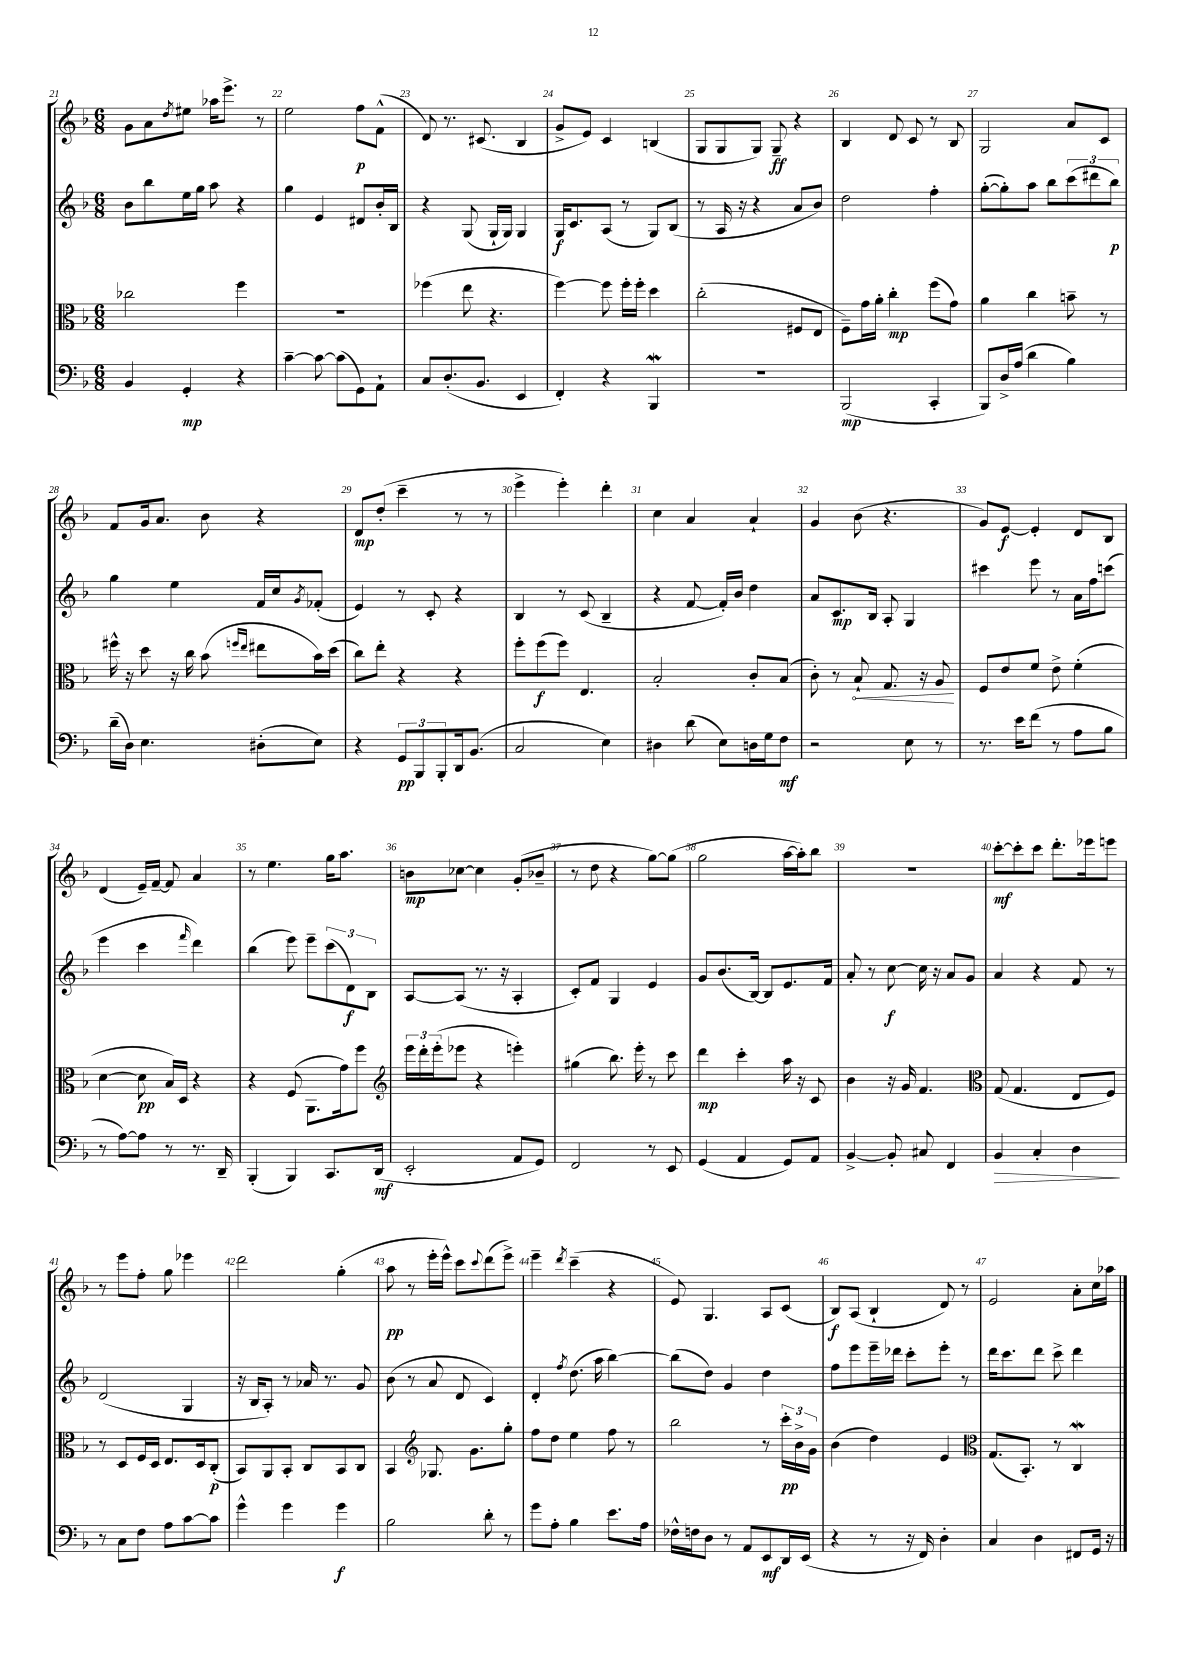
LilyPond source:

<<
\new StaffGroup <<
\new Staff = "s0" {
    \clef treble \key f \major \numericTimeSignature \time 6/8
    g'8 a'8 \acciaccatura { d''8 } eis''8 aes''16 e'''8.-> r8 |
    e''2 f''8\p f'8-^( |
    d'8) r8. cis'8.( bes4 |
    g'8-> e'8) c'4 b4( |
    g8 g8 g8) g8--\ff r4 |
    bes4 d'8 c'8 r8 bes8 |
    g2 a'8 c'8 |
    f'8 g'16 a'8. bes'8 r4 |
    d'8\mp d''8-.( c'''4-- r8 r8 |
    e'''4-> e'''4-.) d'''4-. |
    c''4 a'4 a'4-! |
    g'4 bes'8( r4. |
    g'8) e'8~\f e'4-. d'8 bes8 |
    d'4( e'16--) f'16~-- f'8 a'4 |
    r8 e''4. g''16 a''8. |
    b'8\mp ces''8~ ces''4 g'8-.( bes'8-- |
    r8 d''8 r4 g''8~) g''8( |
    g''2 a''16~ a''16-.) bes''8 |
    r2. |
    c'''8~-.\mf c'''8-. c'''8 d'''8.-. ees'''16 e'''8 |
    r8 e'''8 f''8-. g''8 ees'''4 |
    d'''2 g''4-.( |
    a''8\pp r8 e'''16-. e'''16-^) c'''8 \appoggiatura { c'''8 } d'''8( e'''8->) |
    e'''4-- \acciaccatura { d'''8 } c'''4--( r4 |
    e'8) g4. a8 c'8( |
    bes8\f) a8( bes4-! d'8) r8 |
    e'2 a'8-. c''16 aes''16 \bar "|." |
}
\new Staff = "s1" {
    \clef treble \key f \major \numericTimeSignature \time 6/8
    bes'8 bes''8 e''16 g''16 a''8 r4 |
    g''4 e'4 dis'8 bes'16-. bes16 |
    r4 g8( g16-! g16) g4 |
    g16\f c'8. a8( r8 g8) bes8( |
    r8 a16 r16 r4 a'8 bes'8) |
    d''2 f''4-. |
    g''8~-.( g''8-.) a''8 bes''8 \tuplet 3/2 { c'''8( dis'''8 bes''8\p) } |
    g''4 e''4 f'16 c''16 \acciaccatura { g'8 } fes'8-.( |
    e'4) r8 c'8-. r4 |
    bes4 r8 c'8( bes4-- |
    r4 f'8~ f'16-.) bes'16 d''4 |
    a'8 c'8.\mp bes16 a8-. g4 |
    cis'''4 e'''8 r8 a'16 f''16 c'''8( |
    e'''4 c'''4 \grace { f'''16 } d'''4) |
    bes''4( e'''8) e'''8-- \tuplet 3/2 { c'''8( d'8\f) bes8 } |
    a8~ a8( r8. r16 a4-. |
    c'8-.) f'8 g4 e'4 |
    g'8 bes'8.( bes16~) bes8 e'8. f'16 |
    a'8-. r8 c''8~\f c''16 r16 a'8 g'8 |
    a'4 r4 f'8 r8 |
    d'2( g4 |
    r16 bes16 a8-.) r8 aes'16 r8. g'8 |
    bes'8( r8 a'8 d'8 c'4) |
    d'4-. \acciaccatura { f''8 } d''8.( a''16 bes''4~) |
    bes''8( d''8) g'4 d''4 |
    f''8 e'''8 e'''16-- des'''16 c'''8-. e'''8-. r8 |
    d'''16 c'''8. d'''8 c'''8-> d'''4 \bar "|." |
}
\new Staff = "s2" {
    \clef alto \key f \major \numericTimeSignature \time 6/8
    ces''2 f''4 |
    R2. |
    fes''4( e''8 r4. |
    f''4~) f''8 f''16-. f''16-. d''4 |
    c''2-.( fis8 e8 |
    f8--) g'16 a'16-. c''4-.\mp f''8( g'8) |
    a'4 c''4 b'8-- r8 |
    fis''16-^ r16 d''8 r16 c''16 bes'8( \grace { f''16 e''16 } eis''8 bes'16) d''16( |
    c''8) e''8-. r4 r4 |
    f''8-. f''8\f( f''8) e4. |
    bes2-. c'8-. bes8( |
    c'8-.) r8 \once \override Hairpin.circled-tip = ##t bes8-!\< g8. r16 a8\! |
    f8 e'8 f'8 e'8-> f'4-.( |
    d'4~ d'8\pp bes16) d16 r4 |
    r4 f8( a,8. g'16) f''8 |
    \clef treble \tuplet 3/2 { e'''16 d'''16-. e'''16-.( } ees'''8 r4 e'''4-.) |
    gis''4( bes''8.) e'''16-. r8 c'''8 |
    d'''4\mp c'''4-. a''16 r16 c'8 |
    bes'4 r16 g'16 f'4. |
    \clef alto g8( g4. e8 f8) |
    r8 d8 f16 d16 e8. d16 c8-.\p( |
    bes,8) a,8 bes,8-. c8 bes,8 c8 |
    bes,4 \clef treble ges8. g'8. g''8-. |
    f''8 d''8 e''4 f''8 r8 |
    bes''2 r8 \tuplet 3/2 { c'''16-.\pp bes'16-> g'16 } |
    bes'4( d''4) e'4 |
    \clef alto g8.( bes,8.-.) r8 c4\mordent \bar "|." |
}
\new Staff = "s3" {
    \clef bass \key f \major \numericTimeSignature \time 6/8
    bes,4 g,4-.\mp r4 |
    c'4~-- c'8~ c'8( g,8) a,8-! |
    c8 d8.-.( bes,8. e,4 |
    f,4-.) r4 bes,,4\mordent |
    R2. |
    bes,,2\mp( c,4-. |
    bes,,8) d16-> a16( d'4 bes4) |
    d'16--( d16) e4. dis8-.( e8) |
    r4 \tuplet 3/2 { g,8\pp bes,,8 bes,,8-. } d,16 bes,8.( |
    c2 e4) |
    dis4 d'8( e8) d16 g16 f8\mf |
    r2 e8 r8 |
    r8. e'16 f'8( r8 a8 bes8 |
    r8 a8~) a8 r8 r8. d,16-- |
    bes,,4-.( bes,,4) c,8. d,16\mf( |
    e,2-. a,8 g,8) |
    f,2 r8 e,8 |
    g,4( a,4 g,8) a,8 |
    bes,4~-> bes,8-. cis8 f,4 |
    bes,4\> c4-. d4\! |
    r8 c8 f8 a8 c'8~ c'8 |
    g'4-^ g'4 g'4\f |
    bes2 d'8-. r8 |
    g'8 a8-. bes4 e'8. a16 |
    fes16-^ f16 d8 r8 a,8 e,8\mf d,16 e,16( |
    r4 r8 r16 f,16) d4-. |
    c4 d4 fis,8 g,16 r16 \bar "|." |
}
>>
>>
\layout { \context { \Score currentBarNumber = #21 \override BarNumber.break-visibility = ##(#f #t #t) barNumberVisibility = #all-bar-numbers-visible } }
